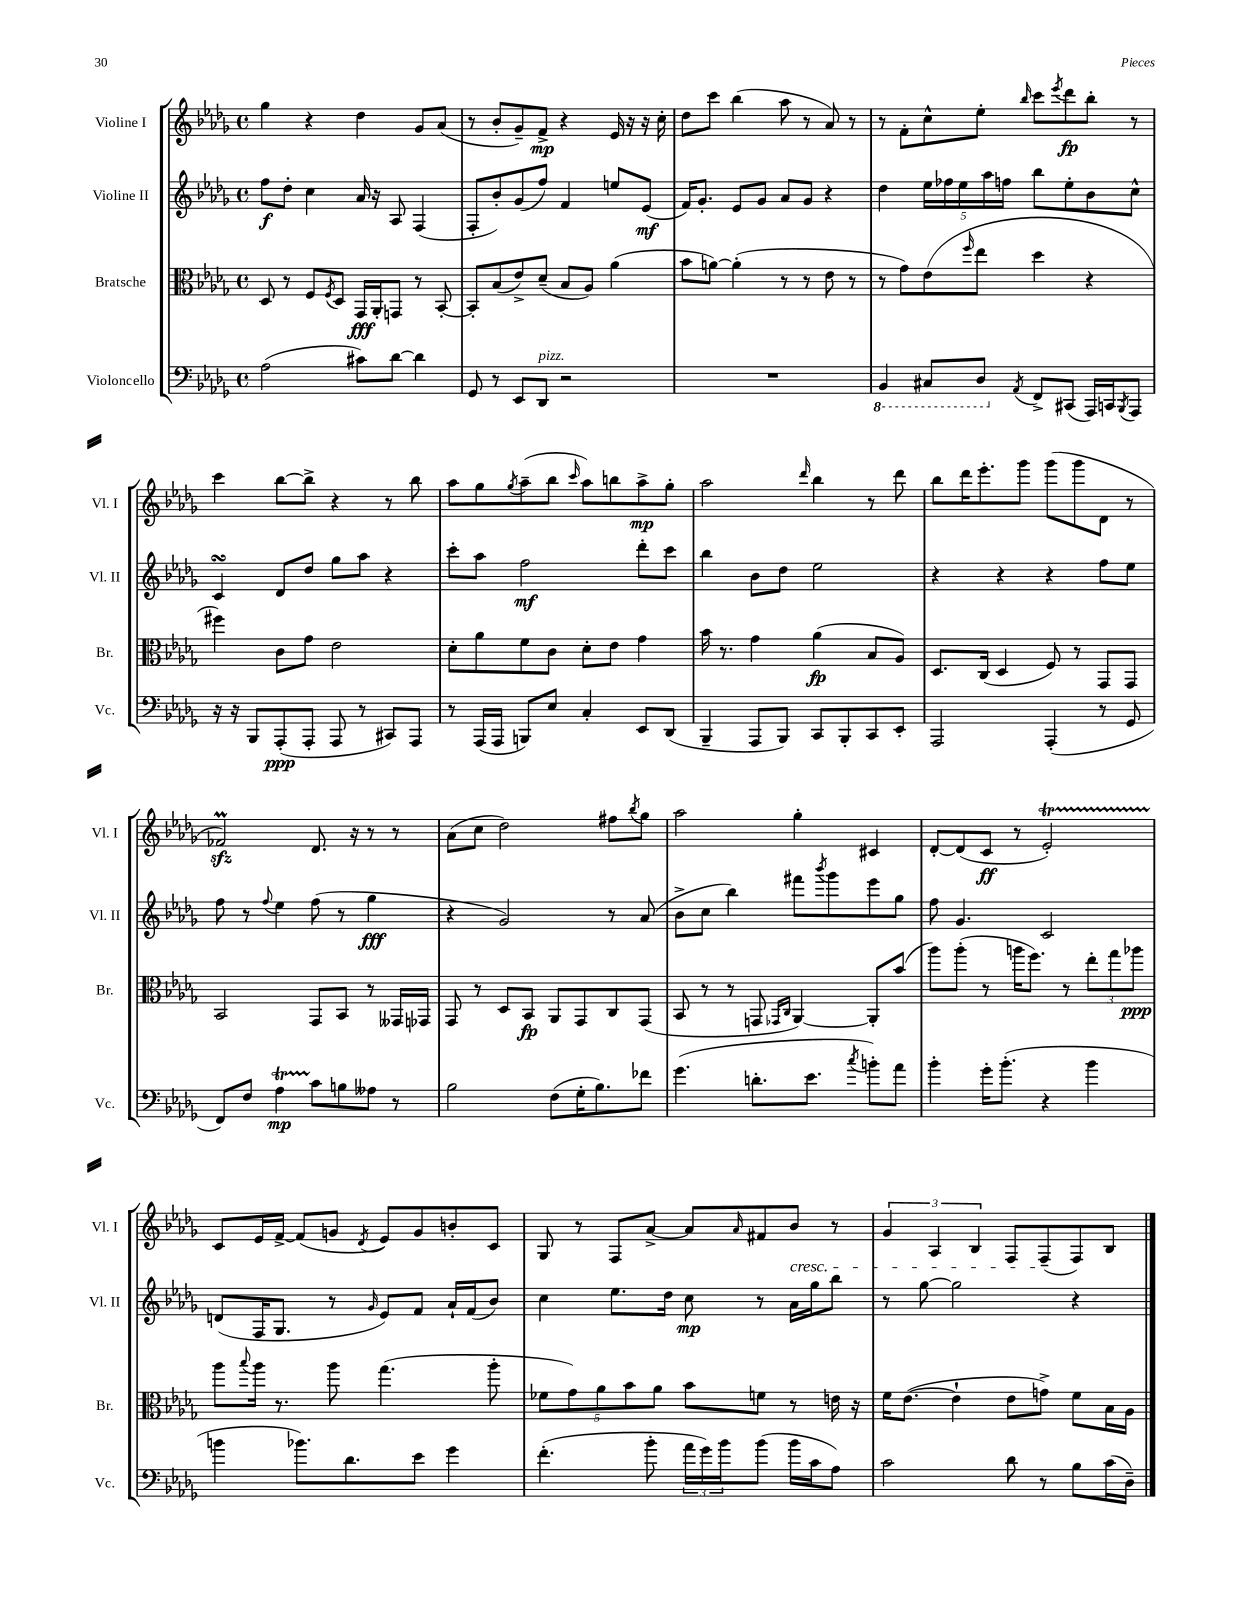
<<
\new StaffGroup <<
\new Staff = "s0" \with { instrumentName = "Violine I" shortInstrumentName = "Vl. I" } {
    \clef treble \key des \major \defaultTimeSignature \time 4/4
    ges''4 r4 des''4 ges'8 aes'8( |
    r8 bes'8-. ges'8--) f'8->\mp r4 ees'16 r16 r16 c''16-. |
    des''8 c'''8 bes''4( aes''8 r8 aes'8) r8 |
    r8 f'8-. c''8-^ ees''8-. \grace { bes''16 } c'''8 \acciaccatura { ees'''8 } des'''8\fp bes''8-. r8 |
    c'''4 bes''8~ bes''8-> r4 r8 bes''8 |
    aes''8 ges''8 \acciaccatura { ges''8 } aes''8--( bes''8 \grace { c'''16 } aes''8) b''8 aes''8->\mp ges''8-. |
    aes''2 \grace { des'''16 } bes''4 r8 des'''8 |
    bes''8 des'''16 ees'''8.-. ges'''8 ges'''8( ges'''8 des'8 r8 |
    fes'2\prall\sfz) des'8. r16 r8 r8 |
    aes'8( c''8 des''2) fis''8 \acciaccatura { bes''8 } ges''8 |
    aes''2 ges''4-. cis'4 |
    des'8~-. des'8( c'8\ff r8 ees'2-.\startTrillSpan) |
    c'8\stopTrillSpan ees'16 f'16~-> f'8( g'8 \acciaccatura { des'8 } ees'8) g'8 b'8-. c'8 |
    ges8 r8 f8 aes'8~-> aes'8 \grace { aes'16 } fis'8 bes'8\cresc r8 |
    \tuplet 3/2 { ges'4 aes4 bes4 } f8 f8--\!( f8) bes8 \bar "|." |
}
\new Staff = "s1" \with { instrumentName = "Violine II" shortInstrumentName = "Vl. II" } {
    \clef treble \key des \major \defaultTimeSignature \time 4/4
    f''8\f des''8-. c''4 aes'16 r16 aes8 f4( |
    f8-. bes'8-.) ges'8( f''8) f'4 e''8 ees'8\mf( |
    f'16) ges'8.-. ees'8 ges'8 aes'8 ges'8 r4 |
    des''4 \tuplet 5/4 { ees''16 fes''16 ees''16 aes''16 f''16 } bes''8 ees''8-. bes'8 c''8-^ |
    c'4\turn des'8 des''8 ges''8 aes''8 r4 |
    c'''8-. aes''8 f''2\mf des'''8-. c'''8 |
    bes''4 bes'8 des''8 ees''2 |
    r4 r4 r4 f''8 ees''8 |
    f''8 r8 \appoggiatura { f''8 } ees''4 f''8( r8 ges''4\fff |
    r4 ges'2) r8 aes'8( |
    bes'8-> c''8 bes''4) fis'''8 \acciaccatura { bes'''8 } ges'''8 ees'''8 ges''8 |
    f''8 ges'4. c'2 |
    d'8( f16 ges8. r8 \grace { ges'16 } ees'8) f'8 aes'16-! f'16( bes'8) |
    c''4 ees''8. des''16 c''8\mp r8 aes'16 ges''16 bes''8 |
    r8 ges''8~ ges''2 r4 \bar "|." |
}
\new Staff = "s2" \with { instrumentName = "Bratsche" shortInstrumentName = "Br." } {
    \clef alto \key des \major \defaultTimeSignature \time 4/4
    des8 r8 f8 \acciaccatura { f8 } des8 ges,16\fff aes,16-. g,8 r8 bes,8~-. |
    bes,8-. bes8( ees'8->) des'8--( bes8 aes8) aes'4( |
    bes'8 a'8~) a'4-.( r8 r8 ees'8 r8 |
    r8 ges'8) ees'8( \grace { f''16 } ees''8 des''4 r4 |
    fis''4) c'8 ges'8 ees'2 |
    des'8-. aes'8 f'8 c'8 des'8-. ees'8 ges'4 |
    bes'16 r8. ges'4 aes'4\fp( bes8 aes8) |
    des8. c16( des4 f8) r8 ges,8 ges,8 |
    bes,2 ges,8 bes,8 r8 geses,16 ges,16 |
    ges,8 r8 des8 bes,8\fp aes,8 ges,8 c8 ges,8( |
    bes,8 r8 r8 g,8 \grace { ges,16 c16 } aes,4~) aes,8-. bes'8( |
    aes''8) aes''8-.( r8 a''16 f''8.) r8 \tuplet 3/2 { ees''8-. ges''8 aes''8\ppp } |
    aes''8 \appoggiatura { bes''8 } aes''16 r8. aes''8 ges''4.( aes''8-. |
    \tuplet 5/4 { fes'8 ges'8) aes'8 bes'8 aes'8 } bes'8 f'8 r8 e'16 r16 |
    f'16 ees'8.~( ees'4-! ees'8 g'8->) f'8 bes16 aes16 \bar "|." |
}
\new Staff = "s3" \with { instrumentName = "Violoncello" shortInstrumentName = "Vc." } {
    \clef bass \key des \major \defaultTimeSignature \time 4/4
    aes2( cis'8) des'8~ des'4 |
    ges,8 r8 ees,8 des,8^\markup { \italic "pizz." } r2 |
    R1 |
    \ottava #-1 bes,,4 cis,8 des,8 \ottava #0 \acciaccatura { aes,8 } f,8-> cis,!8( aes,,16) c,16 \acciaccatura { bes,,8 } aes,,8 |
    r16 r16 bes,,8 aes,,8-.\ppp( aes,,8-. aes,,8 r8 cis,8) aes,,8 |
    r8 aes,,16( aes,,16 b,,8) ees8 c4-. ees,8 des,8( |
    bes,,4-- aes,,8 bes,,8) c,8 bes,,8-. c,8 ees,8-. |
    aes,,2 aes,,4-.( r8 ges,8 |
    f,8) f8 aes4\startTrillSpan\mp c'8\stopTrillSpan b8 aeses8 r8 |
    bes2 f8( ges16-. bes8.) fes'8 |
    ges'4.( d'8.-. ees'8. \acciaccatura { c''8 } b'8-.) aes'8 |
    bes'4-. ges'16-. bes'8.-.( r4 bes'4 |
    b'4 bes'8.) des'8. ees'8 ges'4 |
    f'4.-.( bes'8-. \tuplet 3/2 { aes'16 ges'16) bes'16 } bes'8( bes'16 c'16 aes8) |
    c'2 des'8 r8 bes8 c'16( des16--) \bar "|." |
}
>>
>>
\layout { \context { \Score \remove "Bar_number_engraver" } }
